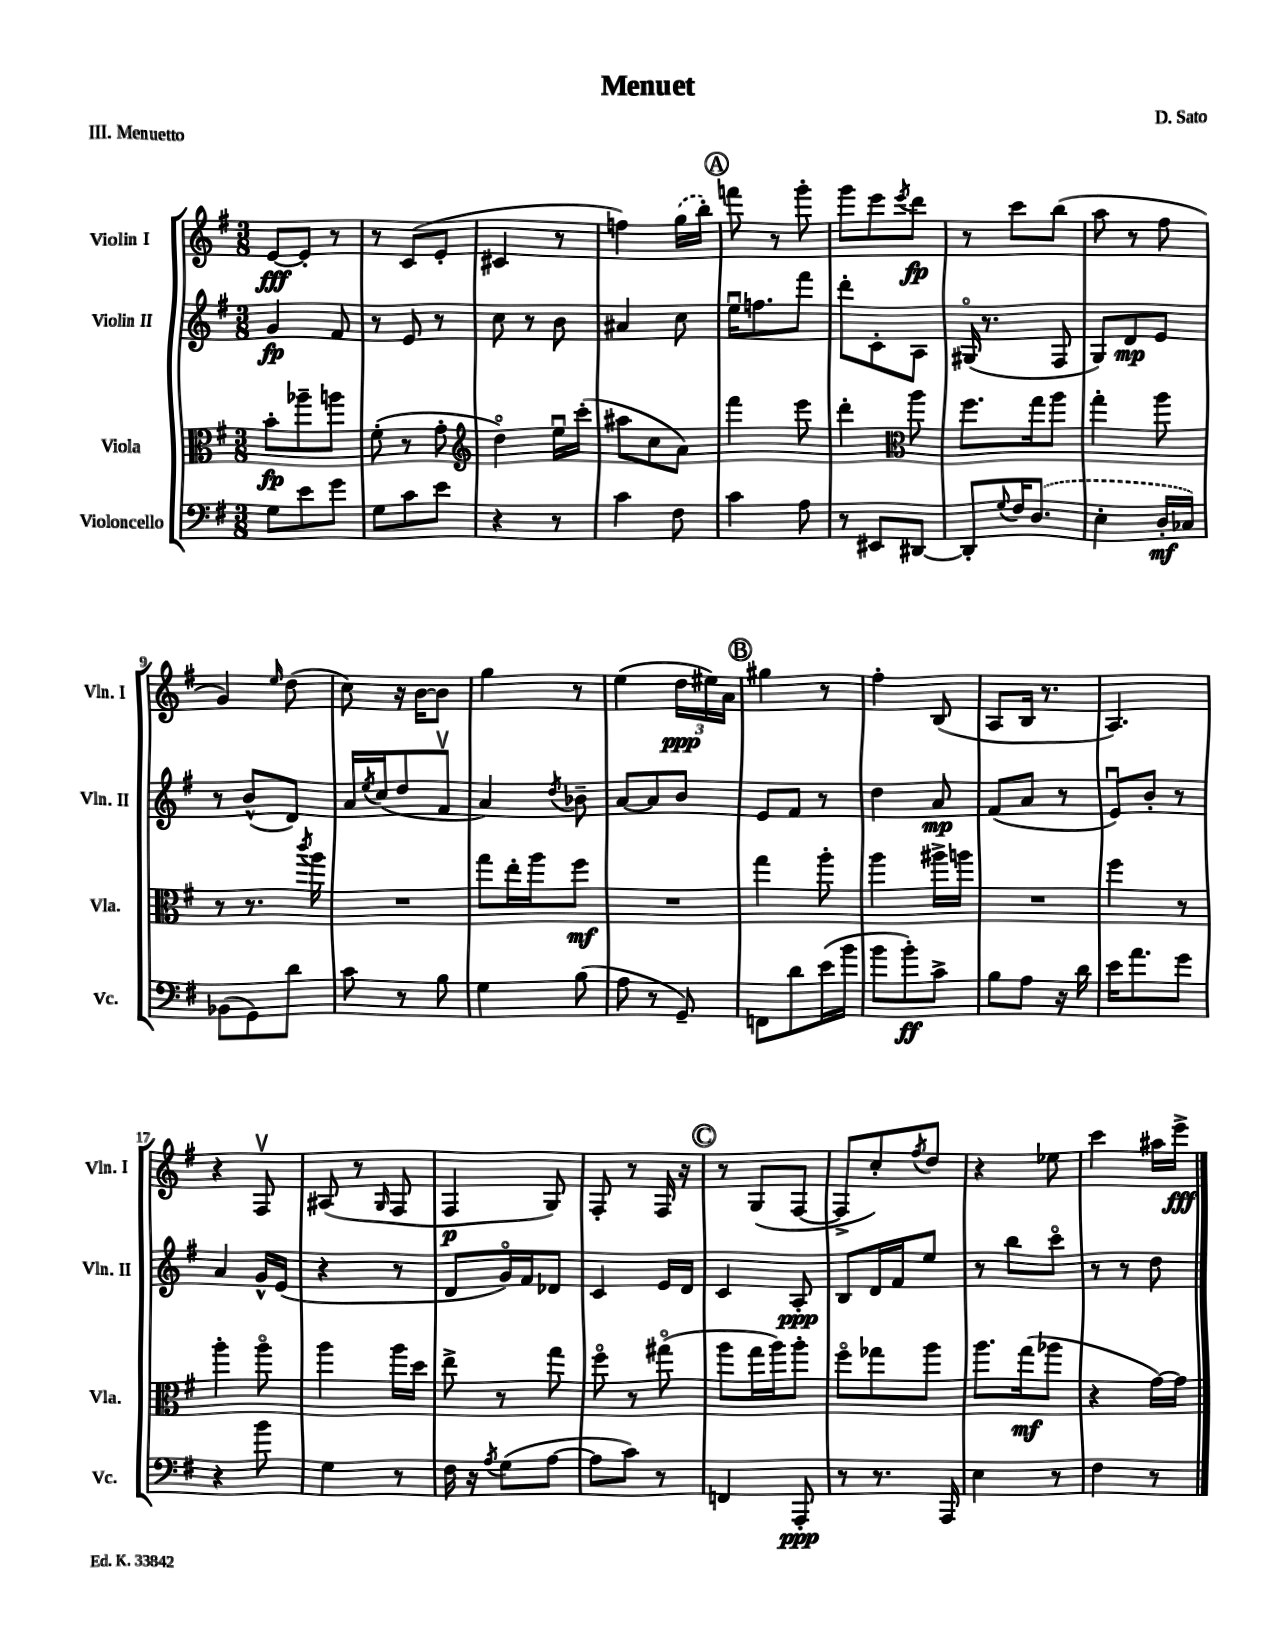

**kern	**kern	**kern	**kern
*staff4	*staff3	*staff2	*staff1
*clefF4	*clefC3	*clefG2	*clefG2
*k[f#]	*k[f#]	*k[f#]	*k[f#]
*M3/8	*M3/8	*M3/8	*M3/8
8G\L	8b'\L	4g/	[8e/L
8e\	8aa-~\	.	8e'/]J
8g\J	8aa\J	8f#/	8r
=	=	=	=
8G\L	(8f#'\	8r	8r
8c\	8r	8e/	(8c/L
8e\J	8g'\	8r	8e'/J
=	=	=	=
*	*clefG2	*	*
4r	4ddo\)	8cc\	4c#/
.	.	8r	.
8r	16eeu\LL	8b\	8r
.	(16ccc'\JJ	.	.
=	=	=	=
4c\	8aa#\L	4a#/	4ff\)
.	8cc\	.	.
8F#\	8a\J)	8cc\	(16gg\LL
.	.	.	16bb'\JJ)
=	=	=	=
4c\	4fff#\	16eeu\LK	8fff\
.	.	8.ff\	.
.	.	.	8r
8A\	8eee\	8fff#\J	8ggg'\
=	=	=	=
8r	4ddd'\	8ddd'\L	8ggg\L
8EE#/L	.	8c'\	8eee\
*	*clefC3	*	*
.	.	.	8qeee/
[8DD#/J	8aa\	8A\J	8ddd\J
=	=	=	=
8DD#'/]L	8.ff#\L	(16G#o/	8r
.	.	8.r	.
8qqG/	.	.	.
16F#/K	.	.	8ccc\L
(8.D/J	16gg\k	.	.
.	8aa\J	8F#/	(8bb\J
=	=	=	=
4E'\	4gg'\	8G/L)	8aa\
.	.	8d/	8r
16D'/LL	8aa\	8e/J	8ff#\
16C-/JJ)	.	.	.
=	=	=	=
(8BB-\L	8r	8r	4g/)
8GG\)	8.r	(8b^^/L	.
.	.	.	16qqee/
8d\J	.	8d/J)	(8dd\
.	8qccc/	.	.
.	16aa\	.	.
=	=	=	=
8c\	4.r	16a/LL	8cc\)
.	.	8qee/	.
.	.	(16cc/J	.
8r	.	8dd/	16r
.	.	.	[16b\LK
8B\	.	8f#v/J	8b\]J
=	=	=	=
4G\	8gg\L	4a/)	4gg\
.	16ee'\L	.	.
.	16aa\J	.	.
.	.	8qdd/	.
(8B\	8ff#\J	8b-~\	8r
=	=	=	=
8A\	4.r	[8a/L	(4ee\
8r	.	8a/]	.
8GG~/)	.	8b/J	24dd\LL
.	.	.	24ee#\)
.	.	.	24a\JJ
=	=	=	=
8FF\L	4gg\	8e/L	4gg#\
8d\	.	8f#/J	.
(16e\L	8aa'\	8r	8r
16b\JJ	.	.	.
=	=	=	=
8b\L	4aa\	4dd\	4ff#'\
8b'\)	.	.	.
8c^\J	16aa#^\LL	8a/	(8B/
.	16aa\JJ	.	.
=	=	=	=
8B\L	4.r	(8f#/L	8A/L
8A\J	.	8a/J	16B/Jk
.	.	.	8.r
16r	.	8r	.
16d\	.	.	.
=	=	=	=
16e\LK	4ff#\	8eu/L)	4.A/)
8.a\	.	.	.
.	.	8b'/J	.
8g\J	8r	8r	.
=	=	=	=
4r	4aa'\	4a/	4r
8b\	8aao\	16g^^/LL	8F#v/
.	.	(16e/JJ	.
=	=	=	=
4G\	4aa\	4r	(8A#/
.	.	.	8r
.	.	.	16qqG/
8r	16aa\LL	8r	8F#/
.	16dd\JJ	.	.
=	=	=	=
16F#\	8ee^\	8d/L	4F#/
16r	.	.	.
8qA/	.	.	.
(8G\L	8r	16go/L)	.
.	.	16f#/J	.
[8A\J	8gg\	8d-/J	8G/)
=	=	=	=
8A\]L	8ff#o\	4c/	8F#'/
8c\J)	8r	.	8r
8r	(8gg#o\	16e/LL	16F#/
.	.	16d/JJ	16r
=	=	=	=
4FF/	8aa\L	4c/	8r
.	16gg\L	.	(8G/L
.	16aa\J)	.	.
8AAA'/	8aa'\J	8A'/	[8F#/J
=	=	=	=
8r	8ff#o\L	8B/L	8F#^/]L
8.r	8gg-\	16d/L	8cc'/)
.	.	16f#/J	.
.	.	.	8qff#/
.	8aa\J	8ee/J	8dd/J
16AAA/	.	.	.
=	=	=	=
4E\	8.aa\L	8r	4r
.	.	8bb\L	.
.	(16gg\k	.	.
8r	8aa-\J	8ccco\J	8ee-\
=	=	=	=
4F#\	4r	8r	4ccc\
.	.	8r	.
8r	[16g\LL)	8dd\	16aa#\LL
.	16g\]JJ	.	16eee^\JJ
==	==	==	==
*-	*-	*-	*-
